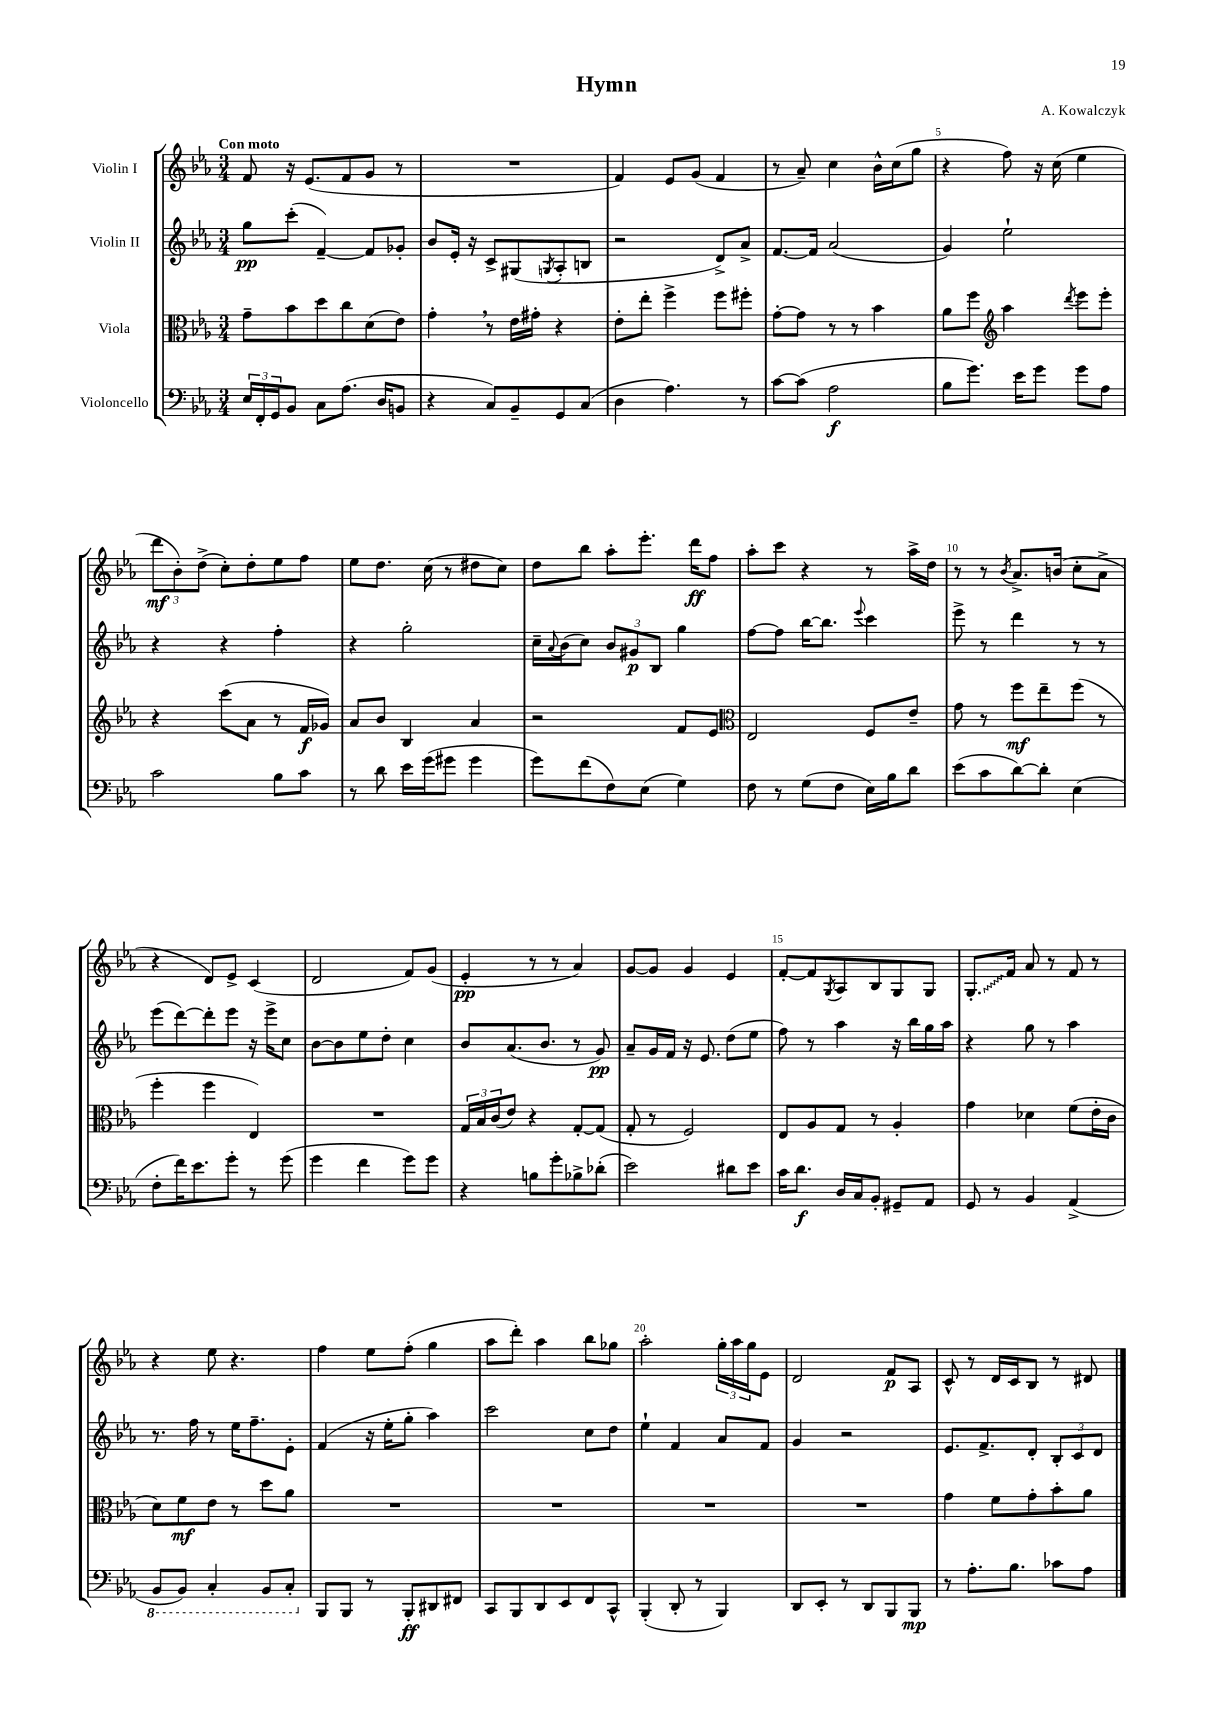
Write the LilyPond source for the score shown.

\header { title = "Hymn" composer = "A. Kowalczyk" }
<<
\new StaffGroup <<
\new Staff = "s0" \with { instrumentName = "Violin I" } {
    \clef treble \key ees \major \numericTimeSignature \time 3/4 \tempo "Con moto"
    f'8 r16 ees'8.( f'8 g'8 r8 |
    R2. |
    f'4) ees'8 g'8( f'4 |
    r8 aes'8--) c''4 bes'16-^ c''16( g''8 |
    r4 f''8) r16 c''16( ees''4 |
    \tuplet 3/2 { d'''8\mf bes'8-.) d''8->( } c''8-.) d''8-. ees''8 f''8 |
    ees''8 d''8. c''16( r8 dis''8 c''8) |
    d''8 bes''8 aes''8-. ees'''8.-. d'''16\ff f''8 |
    aes''8-. c'''8 r4 r8 aes''16-> d''16 |
    r8 r8 \acciaccatura { bes'8 } aes'8.-> b'16( c''8-. aes'8-> |
    r4 d'8) ees'8-> c'4( |
    d'2 f'8) g'8( |
    ees'4-.\pp r8 r8 aes'4) |
    g'8~ g'8 g'4 ees'4 |
    f'8~-. f'8 \acciaccatura { g8 } aes8 bes8 g8 g8 |
    \once \override Glissando.style = #'zigzag g8.-.\glissando f'16 aes'8 r8 f'8 r8 |
    r4 ees''8 r4. |
    f''4 ees''8 f''8-.( g''4 |
    aes''8 d'''8-.) aes''4 bes''8 ges''8 |
    aes''2-. \tuplet 3/2 { g''16-. aes''16 g''16 } ees'8 |
    d'2 f'8\p aes8 |
    c'8-^ r8 d'16 c'16 bes8 r8 dis'8 \bar "|." |
}
\new Staff = "s1" \with { instrumentName = "Violin II" } {
    \clef treble \key ees \major \numericTimeSignature \time 3/4
    g''8\pp c'''8-.( f'4~--) f'8 ges'8-. |
    bes'8 ees'16-. r16 c'8-> gis8( \acciaccatura { g8 } aes8-. b8 |
    r2 d'8->) aes'8-> |
    f'8.~ f'16 aes'2( |
    g'4) ees''2-! |
    r4 r4 f''4-. |
    r4 g''2-. |
    c''16-- \appoggiatura { aes'8 } bes'16( c''8) \tuplet 3/2 { bes'8 gis'8\p bes8 } g''4 |
    f''8~ f''8 bes''16~ bes''8. \appoggiatura { ees'''8 } c'''4 |
    ees'''8-> r8 d'''4 r8 r8 |
    ees'''8( d'''8~) d'''8-. ees'''8 r16 ees'''16-> c''8 |
    bes'8~ bes'8 ees''8 d''8-. c''4 |
    bes'8 aes'8.( bes'8. r8 g'8\pp) |
    aes'8-- g'16 f'16 r16 ees'8. d''8( ees''8 |
    f''8) r8 aes''4 r16 bes''16 g''16 aes''16 |
    r4 g''8 r8 aes''4 |
    r8. f''16 r8 ees''16 f''8.-- ees'8-. |
    f'4( r16 ees''16-. g''8-. aes''4) |
    c'''2 c''8 d''8 |
    ees''4-! f'4 aes'8 f'8 |
    g'4 r2 |
    ees'8. f'8.-> d'8-. \tuplet 3/2 { bes8-. c'8 d'8 } \bar "|." |
}
\new Staff = "s2" \with { instrumentName = "Viola" } {
    \clef alto \key ees \major \numericTimeSignature \time 3/4
    g'8-- bes'8 d''8 c''8 d'8( ees'8) |
    g'4-. \breathe r8 ees'16 gis'16-. r4 |
    ees'8-. ees''8-. f''4-> f''8 fis''8-. |
    g'8~-. g'8 r8 r8 bes'4 |
    aes'8 f''8 \clef treble aes''4 \acciaccatura { d'''8 } ees'''8 ees'''8-. |
    r4 c'''8( aes'8 r8 f'16\f ges'16) |
    aes'8 bes'8 bes4 aes'4 |
    r2 f'8 ees'8 |
    \clef alto ees2 f8 ees'8-- |
    g'8 r8 f''8\mf ees''8-- f''8( r8 |
    f''4-. f''4 ees4) |
    R2. |
    \tuplet 3/2 { g16 bes16 c'16( } ees'8) r4 g8~-. g8( |
    g8-. r8 f2) |
    ees8 aes8 g8 r8 aes4-. |
    g'4 des'4 f'8( ees'16-. c'16 |
    d'8) f'8\mf ees'8 r8 d''8 aes'8 |
    R2. |
    R2. |
    R2. |
    R2. |
    g'4 f'8 g'8-. bes'8-. aes'8 \bar "|." |
}
\new Staff = "s3" \with { instrumentName = "Violoncello" } {
    \clef bass \key ees \major \numericTimeSignature \time 3/4
    \tuplet 3/2 { ees16 f,16-. g,16 } bes,8 c8 aes8.( d16 b,8 |
    r4 c8) bes,8-- g,8 c8( |
    d4 aes4.) r8 |
    c'8~ c'8( aes2\f |
    bes8 g'8.) ees'16 g'8 g'8 aes8 |
    c'2 bes8 c'8 |
    r8 d'8 ees'16 g'16( gis'8 gis'4 |
    g'8) f'8( f8) ees8( g4) |
    f8 r8 g8( f8 ees16) bes16 d'8 |
    ees'8( c'8 d'8~) d'8-. ees4( |
    f8-. f'16) ees'8. g'8-. r8 g'8( |
    g'4 f'4 g'8) g'8 |
    r4 b8 g'8-. bes8-> des'8-.( |
    ees'2) dis'8 ees'8 |
    c'16 d'8.\f d16 c16 bes,8-. gis,8-- aes,8 |
    g,8 r8 bes,4 aes,4->( |
    \ottava #-1 bes,,8 bes,,8) c,4-. bes,,8 c,8-. \ottava #0 |
    bes,,8 bes,,8 r8 bes,,8-.\ff dis,8 fis,8 |
    c,8 bes,,8 d,8 ees,8 f,8 c,8-^ |
    bes,,4-.( d,8-. r8 bes,,4) |
    d,8 ees,8-. r8 d,8 bes,,8 bes,,8\mp |
    r8 aes8.-. bes8. ces'8 aes8 \bar "|." |
}
>>
>>
\layout { \context { \Score \override BarNumber.break-visibility = ##(#f #t #t) barNumberVisibility = #(every-nth-bar-number-visible 5) } }
